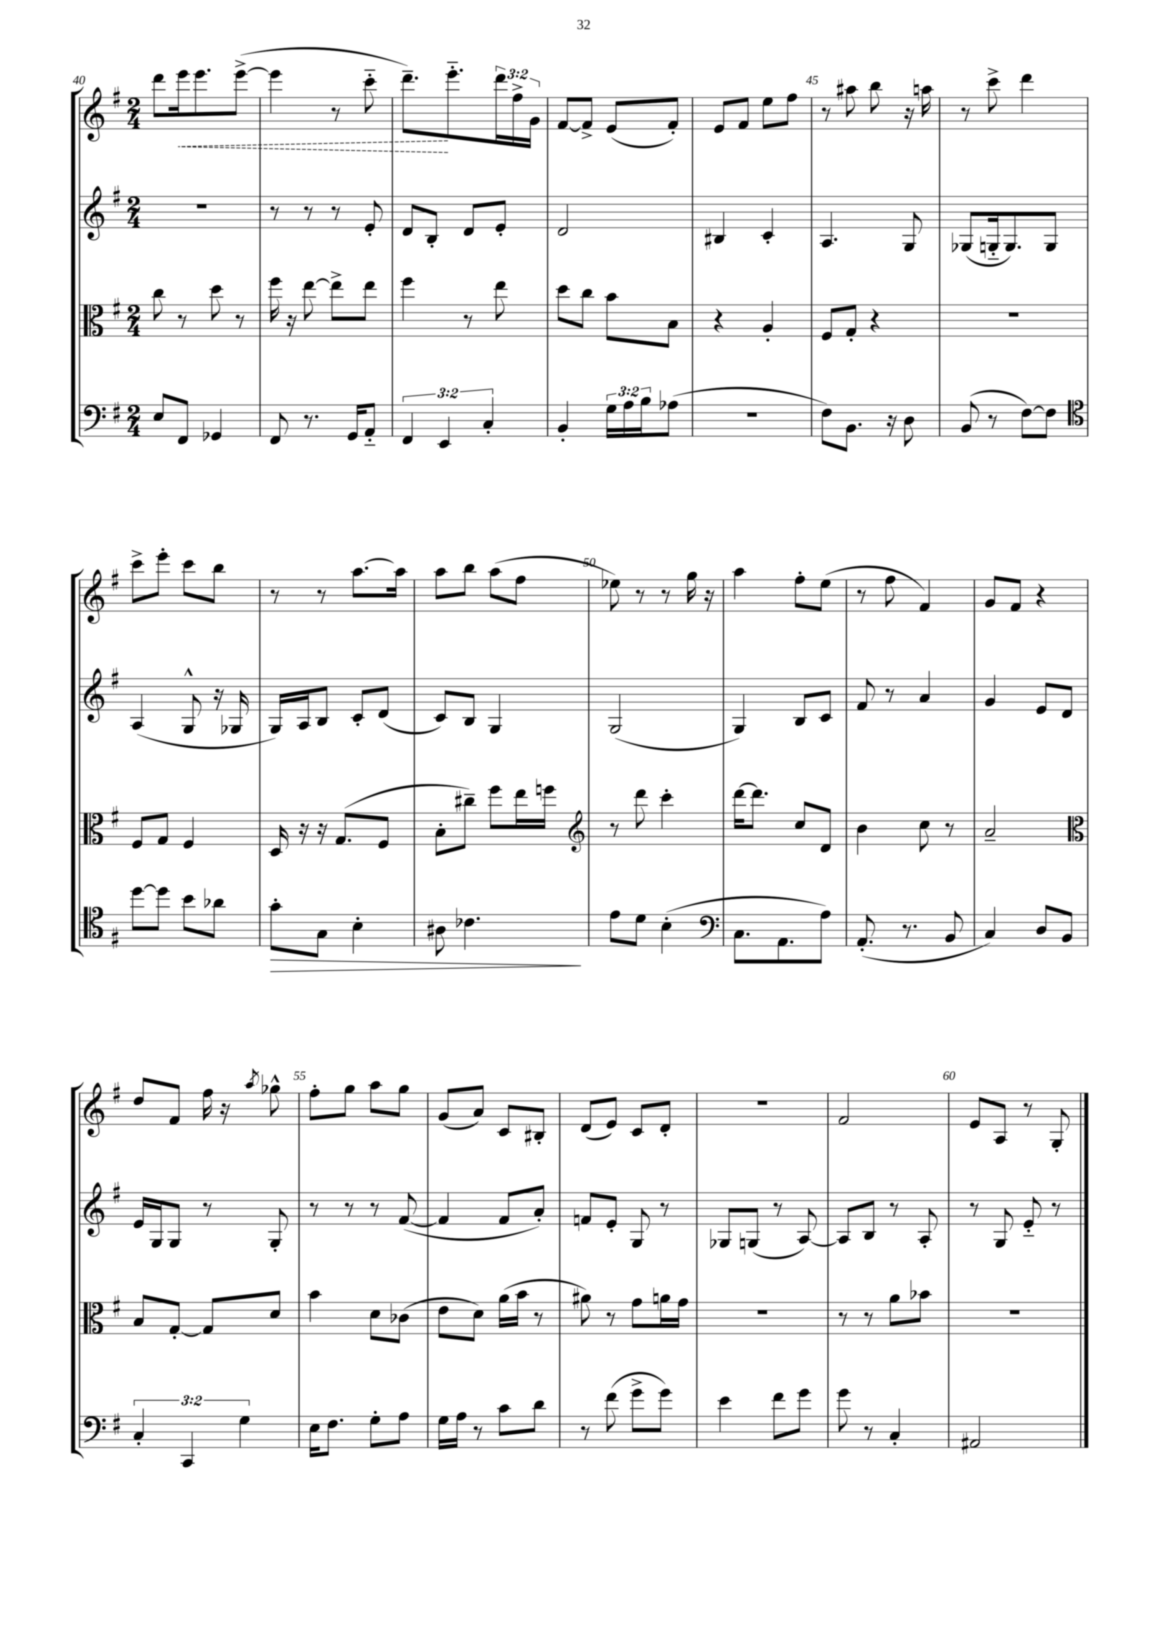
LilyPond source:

<<
\new StaffGroup <<
\new Staff = "s0" {
    \clef treble \key g \major \numericTimeSignature \time 2/4 \override Staff.TupletNumber.text = #tuplet-number::calc-fraction-text
    d'''8 \once \override Hairpin.style = #'dashed-line e'''16\< e'''8. e'''8~->( |
    e'''4 r8 c'''8-_ |
    d'''8.--\!) e'''8.-_ \tuplet 3/2 { d'''16 fis''16-> g'16 } |
    fis'8~ fis'8-> e'8( fis'8-.) |
    e'8 fis'8 e''8 fis''8 |
    r8 ais''8 b''8 r16 a''16 |
    r8 c'''8-> d'''4 |
    c'''8-> e'''8-. c'''8 b''8 |
    r8 r8 a''8.~ a''16 |
    a''8 b''8 a''8( fis''8 |
    ees''8) r8 r8 g''16 r16 |
    a''4 fis''8-. e''8( |
    r8 fis''8 fis'4) |
    g'8 fis'8 r4 |
    d''8 fis'8 fis''16 r16 \acciaccatura { a''8 } ges''8-^ |
    fis''8-. g''8 a''8 g''8 |
    g'8( a'8) c'8 bis8-. |
    d'8( e'8) c'8 d'8-. |
    r2 |
    fis'2 |
    e'8 a8 r8 g8-. \bar "|." |
}
\new Staff = "s1" {
    \clef treble \key g \major \numericTimeSignature \time 2/4
    R2 |
    r8 r8 r8 e'8-. |
    d'8 b8-. d'8 e'8-. |
    d'2 |
    bis4 c'4-. |
    a4. g8 |
    ges8( g16-_ g8.) g8 |
    a4( g8-^ r16 ges16 |
    g16) a16 b8 c'8-. d'8( |
    c'8) b8 g4 |
    g2( |
    g4) b8 c'8 |
    fis'8 r8 a'4 |
    g'4 e'8 d'8 |
    e'16 g16 g8 r8 g8-. |
    r8 r8 r8 fis'8~( |
    fis'4 fis'8 a'8-.) |
    f'8 e'8-. g8 r8 |
    ges8 g8( r8 a8~) |
    a8 b8 r8 a8-. |
    r8 g8 e'8-_ r8 \bar "|." |
}
\new Staff = "s2" {
    \clef alto \key g \major \numericTimeSignature \time 2/4
    c''8 r8 d''8 r8 |
    fis''16 r16 e''8~ e''8-> e''8 |
    fis''4 r8 e''8 |
    d''8 c''8 b'8 b8 |
    r4 a4-. |
    fis8 g8-. r4 |
    r2 |
    fis8 g8 fis4 |
    d16 r16 r16 g8.( fis8 |
    b8-. cis''8--) fis''8 e''16 f''16 |
    \clef treble r8 d'''8 c'''4-. |
    d'''16~ d'''8. c''8 d'8 |
    b'4 c''8 r8 |
    a'2-- |
    \clef alto b8 g8~-. g8 d'8 |
    b'4 d'8 ces'8( |
    e'8 d'8) a'16( b'16 r8 |
    ais'8) r8 g'8 a'16 g'16 |
    R2 |
    r8 r8 a'8 bes'8 |
    R2 \bar "|." |
}
\new Staff = "s3" {
    \clef bass \key g \major \numericTimeSignature \time 2/4 \override Staff.TupletNumber.text = #tuplet-number::calc-fraction-text
    e8 fis,8 ges,4 |
    fis,8 r8. g,16 a,8-_ |
    \tuplet 3/2 { fis,4 e,4 c4-. } |
    b,4-. \tuplet 3/2 { g16 a16 b16 } aes8( |
    R2 |
    fis8) b,8. r16 d8 |
    b,8( r8 fis8~) fis8 |
    \clef tenor d''8~ d''8 b'8 aes'8 |
    g'8-.\> g8 b4-. |
    ais8 ces'4.\! |
    e'8 d'8 b4-.( |
    \clef bass c8. a,8. a8) |
    a,8.-.( r8. b,8 |
    c4) d8 b,8 |
    \tuplet 3/2 { c4-. c,4 g4 } |
    e16 fis8. g8-. a8 |
    g16 a16 r8 c'8 d'8 |
    r8 fis'8( g'8-> g'8) |
    e'4 fis'8 g'8 |
    g'8 r8 c4-. |
    ais,2 \bar "|." |
}
>>
>>
\layout { \context { \Score currentBarNumber = #40 \override BarNumber.break-visibility = ##(#f #t #t) barNumberVisibility = #(every-nth-bar-number-visible 5) } }
